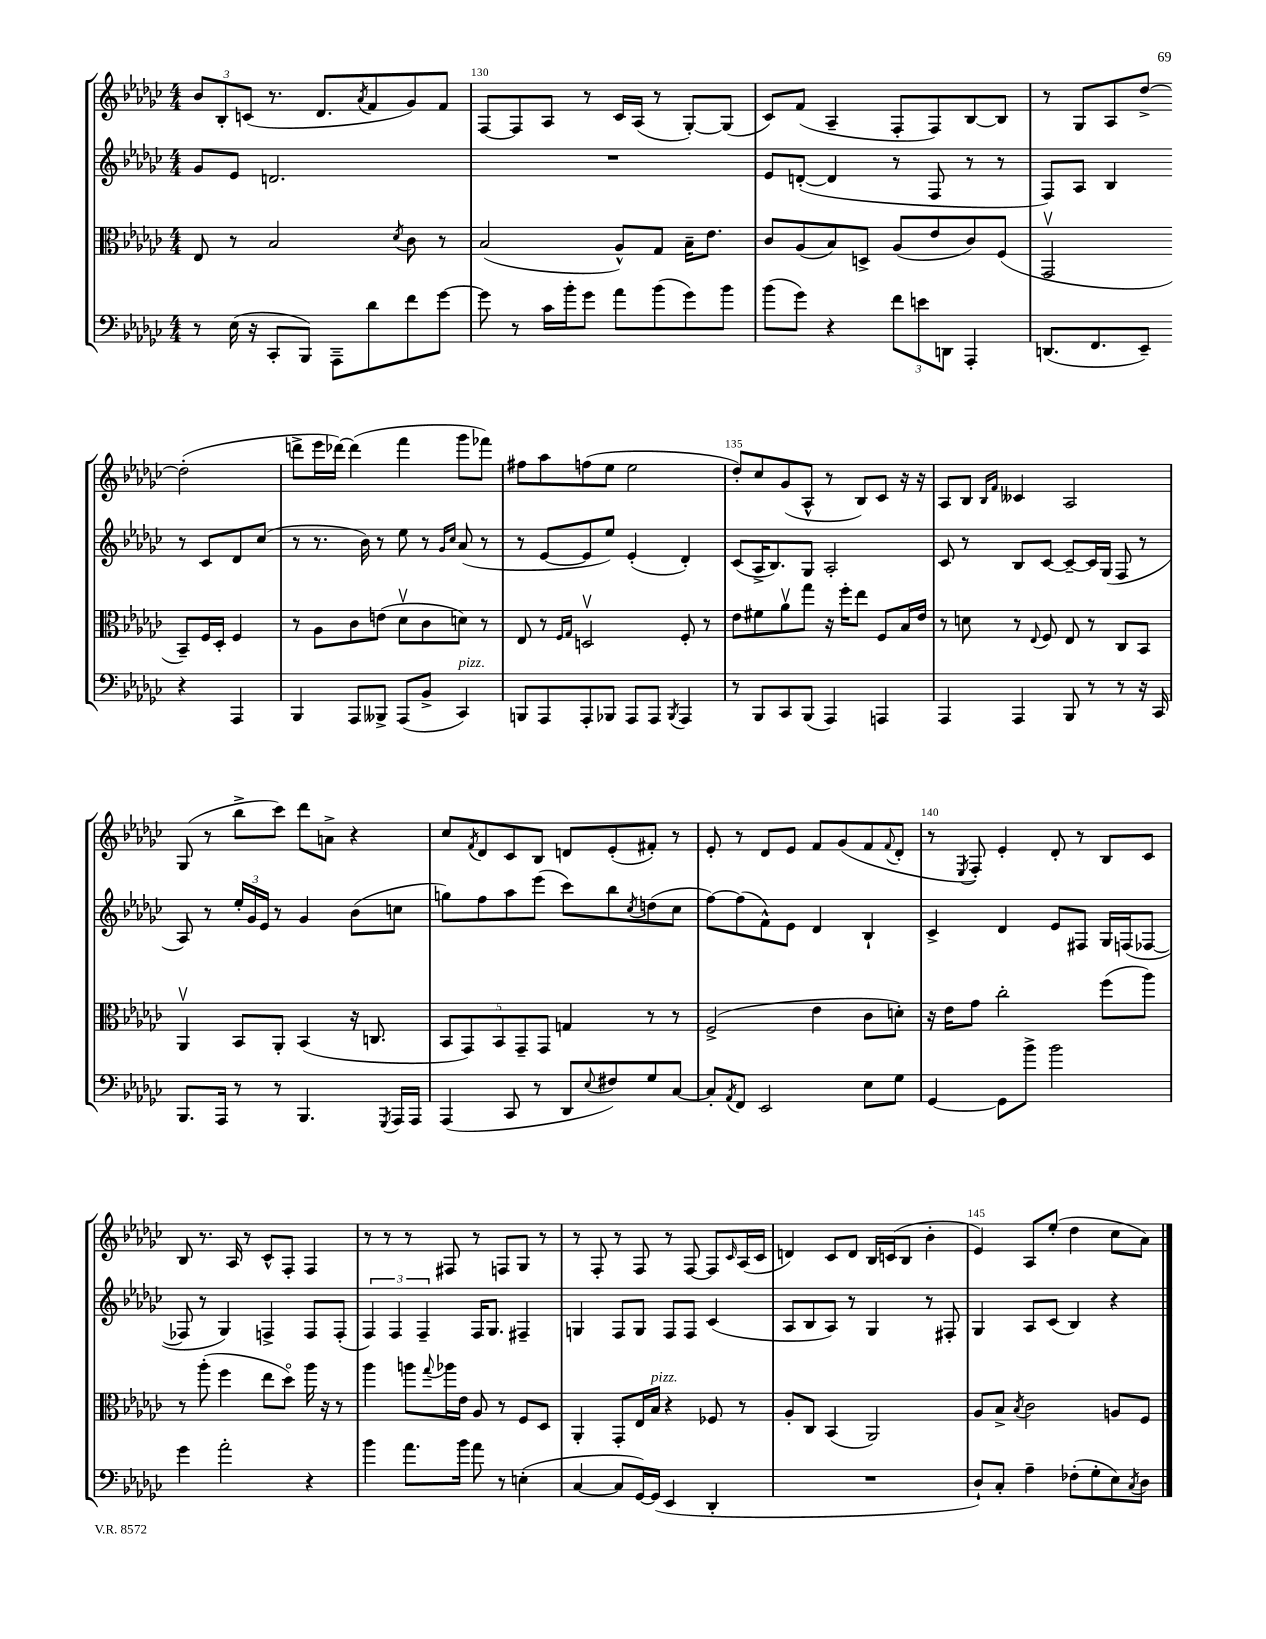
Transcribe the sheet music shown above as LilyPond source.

<<
\new StaffGroup <<
\new Staff = "s0" {
    \clef treble \key ges \major \numericTimeSignature \time 4/4
    \tuplet 3/2 { bes'8 bes8-. c'8( } r8. des'8. \acciaccatura { aes'8 } f'8 ges'8) f'8 |
    f8~ f8 aes8 r8 ces'16 aes16( r8 ges8~-.) ges8( |
    ces'8) f'8( aes4-- f8-. f8) bes8~ bes8 |
    r8 ges8 aes8 des''8~-> des''2-.( |
    d'''8-> ees'''16 des'''16~) des'''4( f'''4 ges'''8 fes'''8) |
    fis''8 aes''8 f''8( ees''8 ees''2 |
    des''8-.) ces''8 ges'8( aes8-^ r8 bes8) ces'8 r16 r16 |
    aes8 bes8 \grace { bes16 f'16 } ceses'4 aes2 |
    ges8( r8 bes''8-> ces'''8) des'''8 a'8-> r4 |
    ces''8 \acciaccatura { f'8 } des'8 ces'8 bes8 d'8 ees'8-.( fis'8-.) r8 |
    ees'8-. r8 des'8 ees'8 f'8 ges'8( f'8 \appoggiatura { f'8 } des'8-. |
    r8 \acciaccatura { ees8 } f8-.) ees'4-. des'8-. r8 bes8 ces'8 |
    bes8 r8. aes16 r8 ces'8-^ f8-. f4 |
    r8 r8 r8 fis8 r8 f8 ges8 r8 |
    r8 f8-. r8 f8 r8 f8~ f8 \grace { ces'16 } aes16( ces'16 |
    d'4) ces'8 d'8 bes16 c'16( bes8 bes'4-. |
    ees'4) aes8 ees''8-.( des''4 ces''8 aes'8) \bar "|." |
}
\new Staff = "s1" {
    \clef treble \key ges \major \numericTimeSignature \time 4/4
    ges'8 ees'8 d'2. |
    R1 |
    ees'8 d'8~-.( d'4 r8 f8 r8 r8 |
    f8) aes8 bes4 r8 ces'8 des'8 ces''8( |
    r8 r8. bes'16) r8 ees''8 r8 \grace { ges'16 ces''16 } aes'8( r8 |
    r8 ees'8~ ees'8 ees''8) ees'4-.( des'4-.) |
    ces'8( aes16-> bes8.) ges8 aes2-. |
    ces'8 r8 bes8 ces'8~ ces'8~-- ces'16 ges16( f8 r8 |
    aes8) r8 \tuplet 3/2 { ees''16-. ges'16 ees'16 } r8 ges'4 bes'8( c''8 |
    g''8) f''8 aes''8 ees'''8( ces'''8) bes''8 \acciaccatura { ces''8 } d''8( ces''8 |
    f''8~) f''8( f'8-^) ees'8 des'4 bes4-! |
    ces'4-> des'4 ees'8 fis8 ges16 f16( fes8~ |
    fes8 r8 ges4) f4-> f8 f8-.( |
    \tuplet 3/2 { f4) f4 f4-- } f16 ges8. fis4-- |
    g4 f8 g8 f8 f8 ces'4( |
    aes8 bes8 aes8) r8 ges4 r8 fis8-. |
    ges4 aes8 ces'8( bes4) r4 \bar "|." |
}
\new Staff = "s2" {
    \clef alto \key ges \major \numericTimeSignature \time 4/4
    ees8 r8 bes2 \acciaccatura { des'8 } ces'8 r8 |
    bes2( aes8-^) ges8 bes16-- ees'8. |
    ces'8 aes8( bes8) d8-> aes8( ees'8 ces'8) f8( |
    ges,2\upbow bes,8--) f16 des16-. f4 |
    r8 aes8 ces'8 e'8( des'8\upbow ces'8 d'8) r8 |
    ees8 r8 \grace { f16 ges16 } d2\upbow f8-. r8 |
    ees'8 fis'8 aes'8\upbow ges''8 r16 f''16-. ees''8 f8 bes16 ees'16 |
    r8 d'8 r8 \appoggiatura { ees8 } f8 ees8 r8 ces8 bes,8 |
    aes,4\upbow bes,8 aes,8-. bes,4( r16 c8. |
    \tuplet 5/4 { bes,8 ges,8) bes,8 ges,8-- ges,8 } g4 r8 r8 |
    f2->( ees'4 ces'8 d'8-.) |
    r16 ees'16 ges'8 ces''2-. f''8( aes''8) |
    r8 aes''8-.( f''4 ees''8 des''8\flageolet) aes''16 r16 r8 |
    aes''4 a''8 \appoggiatura { ges''8 } aes''16 ees'16 aes8 r8 f8 des8 |
    aes,4-. ges,8-. ees16 bes16^\markup { \italic "pizz." } r4 fes8 r8 |
    aes8-. ces8 bes,4( aes,2) |
    aes8 bes8-> \acciaccatura { bes8 } ces'2 a8 f8 \bar "|." |
}
\new Staff = "s3" {
    \clef bass \key ges \major \numericTimeSignature \time 4/4
    r8 ees16( r16 ces,8-. bes,,8) aes,,8-- des'8 f'8 ges'8~ |
    ges'8 r8 ces'16 bes'16-. ges'8 aes'8 bes'8( ges'8) bes'8 |
    bes'8( ges'8) r4 \tuplet 3/2 { f'8 e'8 d,8 } aes,,4-. |
    d,8.( f,8. ees,8--) r4 aes,,4 |
    bes,,4 aes,,8 beses,,8-> aes,,8( bes,8-> ces,4^\markup { \italic "pizz." }) |
    b,,8 aes,,8 aes,,8-. bes,,8 aes,,8 aes,,8 \acciaccatura { bes,,8 } aes,,4 |
    r8 bes,,8 ces,8 bes,,8( aes,,4) a,,4 |
    aes,,4 aes,,4 bes,,8 r8 r8 r16 ces,16 |
    bes,,8. aes,,16 r8 r8 bes,,4. \acciaccatura { ges,,8 } aes,,16 aes,,16 |
    aes,,4( ces,8 r8 des,8 \appoggiatura { ees8 } fis8) ges8 ces8~ |
    ces8-. \acciaccatura { aes,8 } f,8 ees,2 ees8 ges8 |
    ges,4~ ges,8 bes'8-> bes'2 |
    ges'4 aes'2-. r4 |
    bes'4 aes'8. bes'16 aes'8 r8 e4-.( |
    ces4~ ces8 ges,16~) ges,16( ees,4 des,4-. |
    R1 |
    des8-!) ces8-. aes4-- fes8-.( ges8-. ees8) \acciaccatura { ces8 } des8 \bar "|." |
}
>>
>>
\layout { \context { \Score currentBarNumber = #129 \override BarNumber.break-visibility = ##(#f #t #t) barNumberVisibility = #(every-nth-bar-number-visible 5) } }
